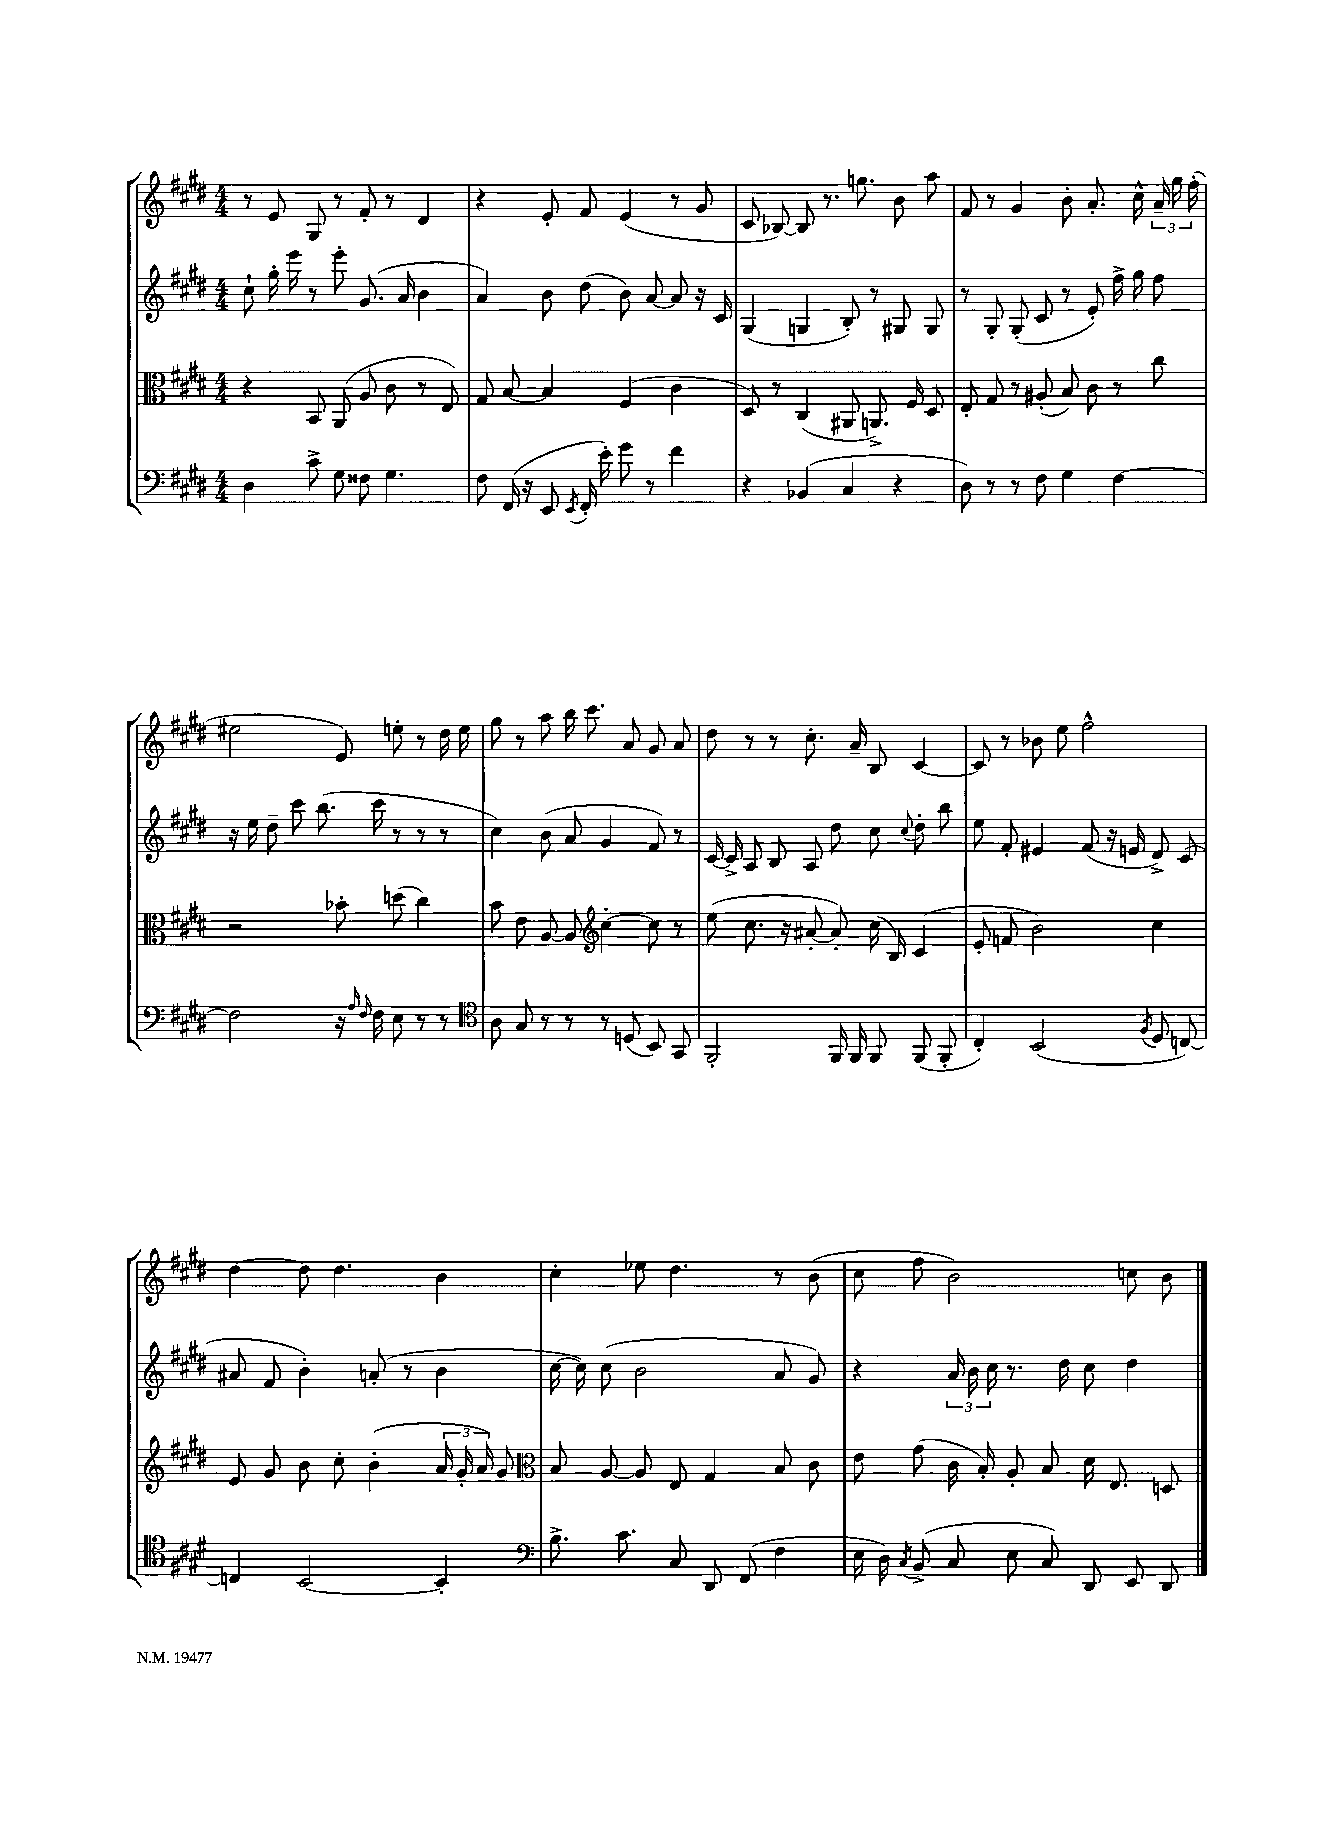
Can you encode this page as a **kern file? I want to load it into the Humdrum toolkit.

**kern	**kern	**kern	**kern
*part4	*part3	*part2	*part1
*staff4	*staff3	*staff2	*staff1
*clefF4	*clefC3	*clefG2	*clefG2
*k[f#c#g#d#]	*k[f#c#g#d#]	*k[f#c#g#d#]	*k[f#c#g#d#]
*M4/4	*M4/4	*M4/4	*M4/4
=17	=17	=17	=17
4D#\	4r	8cc#`\	8r
.	.	16gg#'\	8e/
.	.	16eee\	.
8c#^\	8BB/	8r	8G#/
8G#\	(8AA/	8eee'\	8r
8F##X\	8A/	(8.g#/	8f#'/
4.G#\	8c#\	.	8r
.	.	16a/	.
.	8r	4b\	4d#/
.	8E/)	.	.
=18	=18	=18	=18
8F#\	8G#/	4a/)	4r
(16FF#/	[8B/	.	.
16r	.	.	.
8EE/	4B/]	8b\	8e'/
8qEE/	.	.	.
16FF#'/	.	(8dd#\	8f#/
16e'\)	.	.	.
8g#\	(4F#/	8b\)	(4e/
8r	.	[8a/	.
4f#\	4c#\	8a/]	8r
.	.	16r	8g#/
.	.	16c#/	.
=19	=19	=19	=19
4r	8D#/)	(4G#/	8c#/
.	8r	.	[8B-X/)
(4BB-X/	(4C#/	4Gn/	8B-/]
.	.	.	8.r
4C#/	8AA#X/	8B'/)	.
.	.	.	8.ggn\
.	8.AAn^/)	8r	.
4r	.	8G#X/	8b\
.	16F#/	.	.
.	8D#/	8G#/	8aa\
=20	=20	=20	=20
8D#\)	8E'/	8r	8f#/
8r	8G#/	8G#'/	8r
8r	8r	(8G#'/	4g#/
8F#\	(8A#X'/	8c#/	.
4G#\	8B/)	8r	8b'\
.	8c#\	8e'/)	8.a'/
[4F#\	8r	16ff#^\	.
.	.	16gg#\	16cc#^^\
.	8cc#\	8ff#\	24a~/
.	.	.	24gg#\
.	.	.	(24ff#'\
!!LO:LB:g=z
=21	=21	=21	=21
2F#\]	2r	16r	2ee#X\
.	.	16ee\	.
.	.	8dd#~\	.
.	.	8ccc#\	.
.	.	(8.bb\	.
16r	8b-X'\	.	8e/)
16qqA/	.	.	.
16qqF#/	.	.	.
16F#\	.	16ccc#\	.
8E\	(8ddn\	8r	8een'\
8r	4cc#\)	8r	8r
8r	.	8r	16dd#\
.	.	.	16ee\
=22	=22	=22	=22
*clefC4	*	*	*
8A\	8b\	4cc#\)	8gg#\
8G#/	8e\	.	8r
8r	[8A/	(8b\	8aa\
8r	8A/]	8a/	16bb\
.	.	.	8.ccc#\
*	*clefG2	*	*
8r	[4cc#'\	4g#/	.
(8Dn/	.	.	8a/
8BB/)	8cc#\]	8f#/)	8g#/
8GG#/	8r	8r	8a/
=23	=23	=23	=23
2FF#'/	(8ee\	[16c#/	8dd#\
.	.	16c#^/]	.
.	8.cc#\	8A/	8r
.	.	8B/	8r
.	16r	.	.
.	[8a#X'/	8A/	8.cc#'\
16FF#/	8a#'/])	8dd#\	.
16FF#/	.	.	16a~/
8FF#/	(16cc#\	8cc#\	8B/
.	16B/)	.	.
.	.	8qqcc#/	.
(8FF#/	(4c#/	8dd#'\	[4c#/
8FF#'/	.	8bb\	.
=24	=24	=24	=24
4C#'/)	8e'/	8ee\	8c#/]
.	8fn/	8f#'/	8r
(2BB/	2b\)	4e#X/	8b-X\
.	.	.	8ee\
.	.	(8f#/	2ff#^^\
.	.	16r	.
.	.	16en/	.
8qF#/	.	.	.
8D#/	4cc#\	8d#^/)	.
[8Cn/)	.	(8c#/	.
!!LO:LB:g=z
=25	=25	=25	=25
4Cn/]	8e/	8a#X/	[4dd#\
.	8g#/	8f#/	.
[2BB/	8b\	4b'\)	8dd#\]
.	8cc#'\	.	4.dd#\
.	(4b'\	(8an'/	.
.	.	8r	.
4BB'/]	24a/	4b\	4b\
.	24g#'/	.	.
.	24a/)	.	.
.	8g#/	.	.
=26	=26	=26	=26
*clefF4	*clefC3	*	*
8.B^\	8B/	[16cc#\	4cc#'\
.	.	16cc#\])	.
.	[8A/	(8cc#\	.
8.c#\	.	.	.
.	8A/]	2b\	8ee-X\
8C#/	8E/	.	4.dd#\
8DD#/	4G#/	.	.
(8FF#/	.	.	.
4F#\	8B/	8a/	8r
.	8c#\	8g#/)	(8b\
=27	=27	=27	=27
16E\	8e\	4r	8cc#\
16D#\)	.	.	.
8qC#/	.	.	.
(8BB^/	(8g#\	.	8ff#\
8C#/	16c#\	24a/	2b\)
.	.	24b\	.
.	16B'/)	.	.
.	.	24cc#\	.
8E\	8A'/	8.r	.
8C#/)	8B/	.	.
.	.	16dd#\	.
8DD#/	16d#\	8cc#\	.
.	8.E/	.	.
8EE/	.	4dd#\	8ccn\
8DD#/	8Dn/	.	8b\
==	==	==	==
*-	*-	*-	*-
